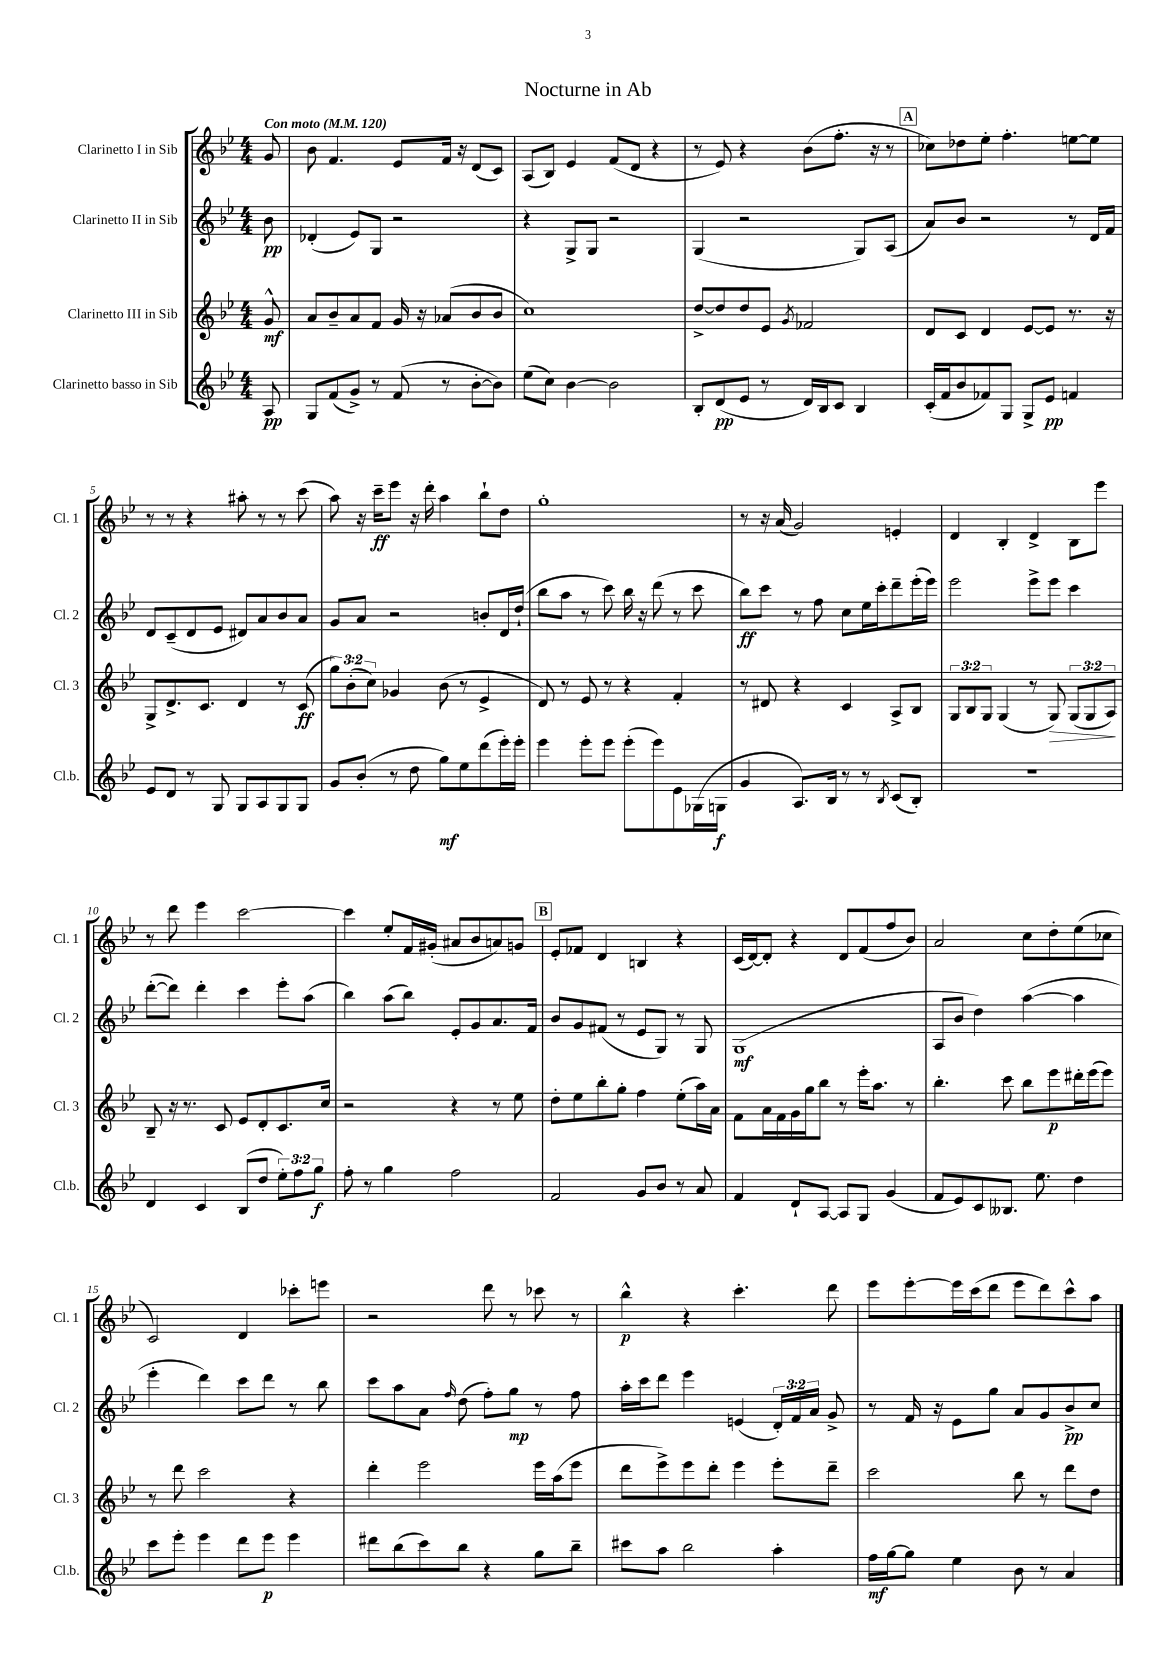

**kern	**kern	**kern	**kern
*staff4	*staff3	*staff2	*staff1
*clefG2	*clefG2	*clefG2	*clefG2
*k[b-e-]	*k[b-e-]	*k[b-e-]	*k[b-e-]
*M4/4	*M4/4	*M4/4	*M4/4
*MM120	*MM120	*MM120	*MM120
8A	8g^^	8b-	8g
=	=	=	=
8G	8a	(4d-'	8b-
(8f	8b-~	.	4.f
8g^)	8a	8e-)	.
8r	8f	8G	.
(8f	16g	2r	8e-
.	16r	.	.
8r	(8a-	.	16f
.	.	.	16r
[8b-'	8b-	.	(8d
8b-])	8b-	.	8c)
=	=	=	=
(8ee-	1cc)	4r	(8A
8cc)	.	.	8B-)
[4b-	.	8G^	4e-
.	.	8G	.
2b-]	.	2r	(8f
.	.	.	8d
.	.	.	4r
=	=	=	=
8B-'	[8dd^	(4G	8r
(8d	8dd]	.	8e-)
8e-	8dd	2r	4r
8r	8e-	.	.
.	8qg	.	.
16d)	2f-	.	(8b-
16B-	.	.	.
8c	.	.	8.ff'
4B-	.	8G)	.
.	.	.	16r
.	.	(8A	8r
=	=	=	=
(16c'	8d	8a)	8cc-)
16f	.	.	.
8b-	8c	8b-	8dd-
8f-)	4d	2r	8ee-'
8G	.	.	4.ff'
8G^	[8e-	.	.
8e-	8e-]	.	.
4f	8.r	8r	[8ee
.	.	16d	8ee]
.	16r	16f	.
=	=	=	=
8e-	8G^	8d	8r
8d	8.d^	(8c~	8r
8r	.	8d	4r
.	8.c	.	.
8G	.	8e-	.
8G	4d	8d#)	8aa#'
8A	.	8a	8r
8G	8r	8b-	8r
8G	(8c	8a	(8ccc
=	=	=	=
8g	12gg)	8g	8aa)
.	(12b-'	.	.
(8b-'	.	8a	16r
.	12cc)	.	.
.	.	.	16ccc~
8r	4g-	2r	8eee-
8dd	.	.	16r
.	.	.	16ddd'
8gg)	(8b-	.	4aa
8ee-	8r	.	.
(8ddd	4e-^	8b'	8bb-`
16eee-')	.	16d	8dd
16eee-'	.	(16dd`	.
=	=	=	=
4eee-	8d)	8bb-	1gg'
.	8r	8aa	.
8eee-'	8e-	8r	.
8eee-	8r	8ccc)	.
(8eee-'	4r	16bb-	.
.	.	16r	.
8eee-)	.	(8ddd	.
8e-	4f'	8r	.
(16G-	.	8ccc	.
16G	.	.	.
=	=	=	=
4g	8r	8bb-)	8r
.	8d#	8ccc	16r
.	.	.	(16a
8.A)	4r	8r	2g)
.	.	8ff	.
16B-	.	.	.
8r	4c	8cc	.
8r	.	16ee-	.
.	.	16ccc'	.
8qB-	.	.	.
(8c	8A^	8ddd~	4e'
8B-')	8B-	(16eee-'	.
.	.	16eee-)	.
=	=	=	=
1r	12G	2eee-	4d
.	12B-	.	.
.	12G	.	.
.	(4G	.	4B-'
.	8r	8eee-^	4d^
.	8G)	8eee-	.
.	(12G	4ccc	8B-
.	12G	.	.
.	.	.	8eee-
.	12A)	.	.
=	=	=	=
4d	8B-~	([8ddd'	8r
.	16r	8ddd])	8ddd
.	8.r	.	.
4c	.	4ddd'	4eee-
.	8c	.	.
(8B-	8e-	4ccc	[2ccc
8dd	8d'	.	.
12ee-')	8.c	8eee-'	.
12ff	.	.	.
.	.	(8aa	.
12gg	.	.	.
.	16cc	.	.
=	=	=	=
8ff'	2r	4bb-)	4ccc]
8r	.	.	.
4gg	.	(8aa	8ee-'
.	.	8bb-)	16f
.	.	.	(16g#'
2ff	4r	8e-'	8a#
.	.	8g	8b-
.	8r	8.a	8a)
.	8ee-	.	8g
.	.	16f	.
=	=	=	=
2f	8dd'	8b-	8e-'
.	8ee-	8g	8f-
.	8bb-'	(8f#	4d
.	8gg'	8r	.
8g	4ff	8e-	4B
8b-	.	8G)	.
8r	(8ee-'	8r	4r
8a	16aa)	8G	.
.	16a	.	.
=	=	=	=
4f	8f	(1G	(16c
.	.	.	[16d)
.	16a	.	8d']
.	16f	.	.
8d`	16g	.	4r
.	16gg	.	.
[8A	8bb-	.	.
8A]	8r	.	8d
8G	16eee-'	.	(8f
.	8.aa	.	.
(4g	.	.	8ff
.	8r	.	8b-)
=	=	=	=
8f	4.bb-'	8A	2a
8e-)	.	8b-	.
8c	.	4dd)	.
8.B--	8ccc	.	.
.	8bb-	([4aa	8cc
8.ee-	.	.	.
.	8eee-	.	8dd'
4dd	16ddd#'	4aa]	(8ee-
.	(16eee-	.	.
.	8eee-)	.	8cc-
=	=	=	=
8ccc	8r	4eee-'	2c)
8eee-'	8ddd	.	.
4eee-	2ccc	4ddd)	.
8ddd	.	8ccc	4d
8eee-	.	8ddd	.
4eee-	4r	8r	8ccc-'
.	.	8bb-	8eee
=	=	=	=
8ddd#	4ddd'	8ccc	2r
(8bb-	.	8aa	.
8ccc)	2eee-	8a	.
.	.	16qqff	.
8bb-	.	(8dd	.
4r	.	8ff')	8ddd
.	.	8gg	8r
8gg	16eee-	8r	8ccc-
.	(16aa	.	.
8bb-~	8eee-	8ff	8r
=	=	=	=
8ccc#	8ddd	16aa'	4bb-^^
.	.	16ccc	.
8aa	8eee-^)	8ddd	.
2bb-	8eee-	4eee-	4r
.	8ddd'	.	.
.	4eee-	(4e	4.ccc'
4aa'	8eee-'	24d')	.
.	.	24f	.
.	.	24a	.
.	8ddd~	8g^	8ddd
=	=	=	=
16ff	2ccc	8r	8eee-
[16gg	.	.	.
8gg]	.	16f	[8eee-'
.	.	16r	.
4ee-	.	8e-	16eee-]
.	.	.	(16ccc
.	.	8gg	8ddd
8b-	8bb-	8a	8eee-
8r	8r	8g	8ddd)
4a	8ddd	8b-^	8ccc^^
.	8dd	8cc	8aa
==	==	==	==
*-	*-	*-	*-
